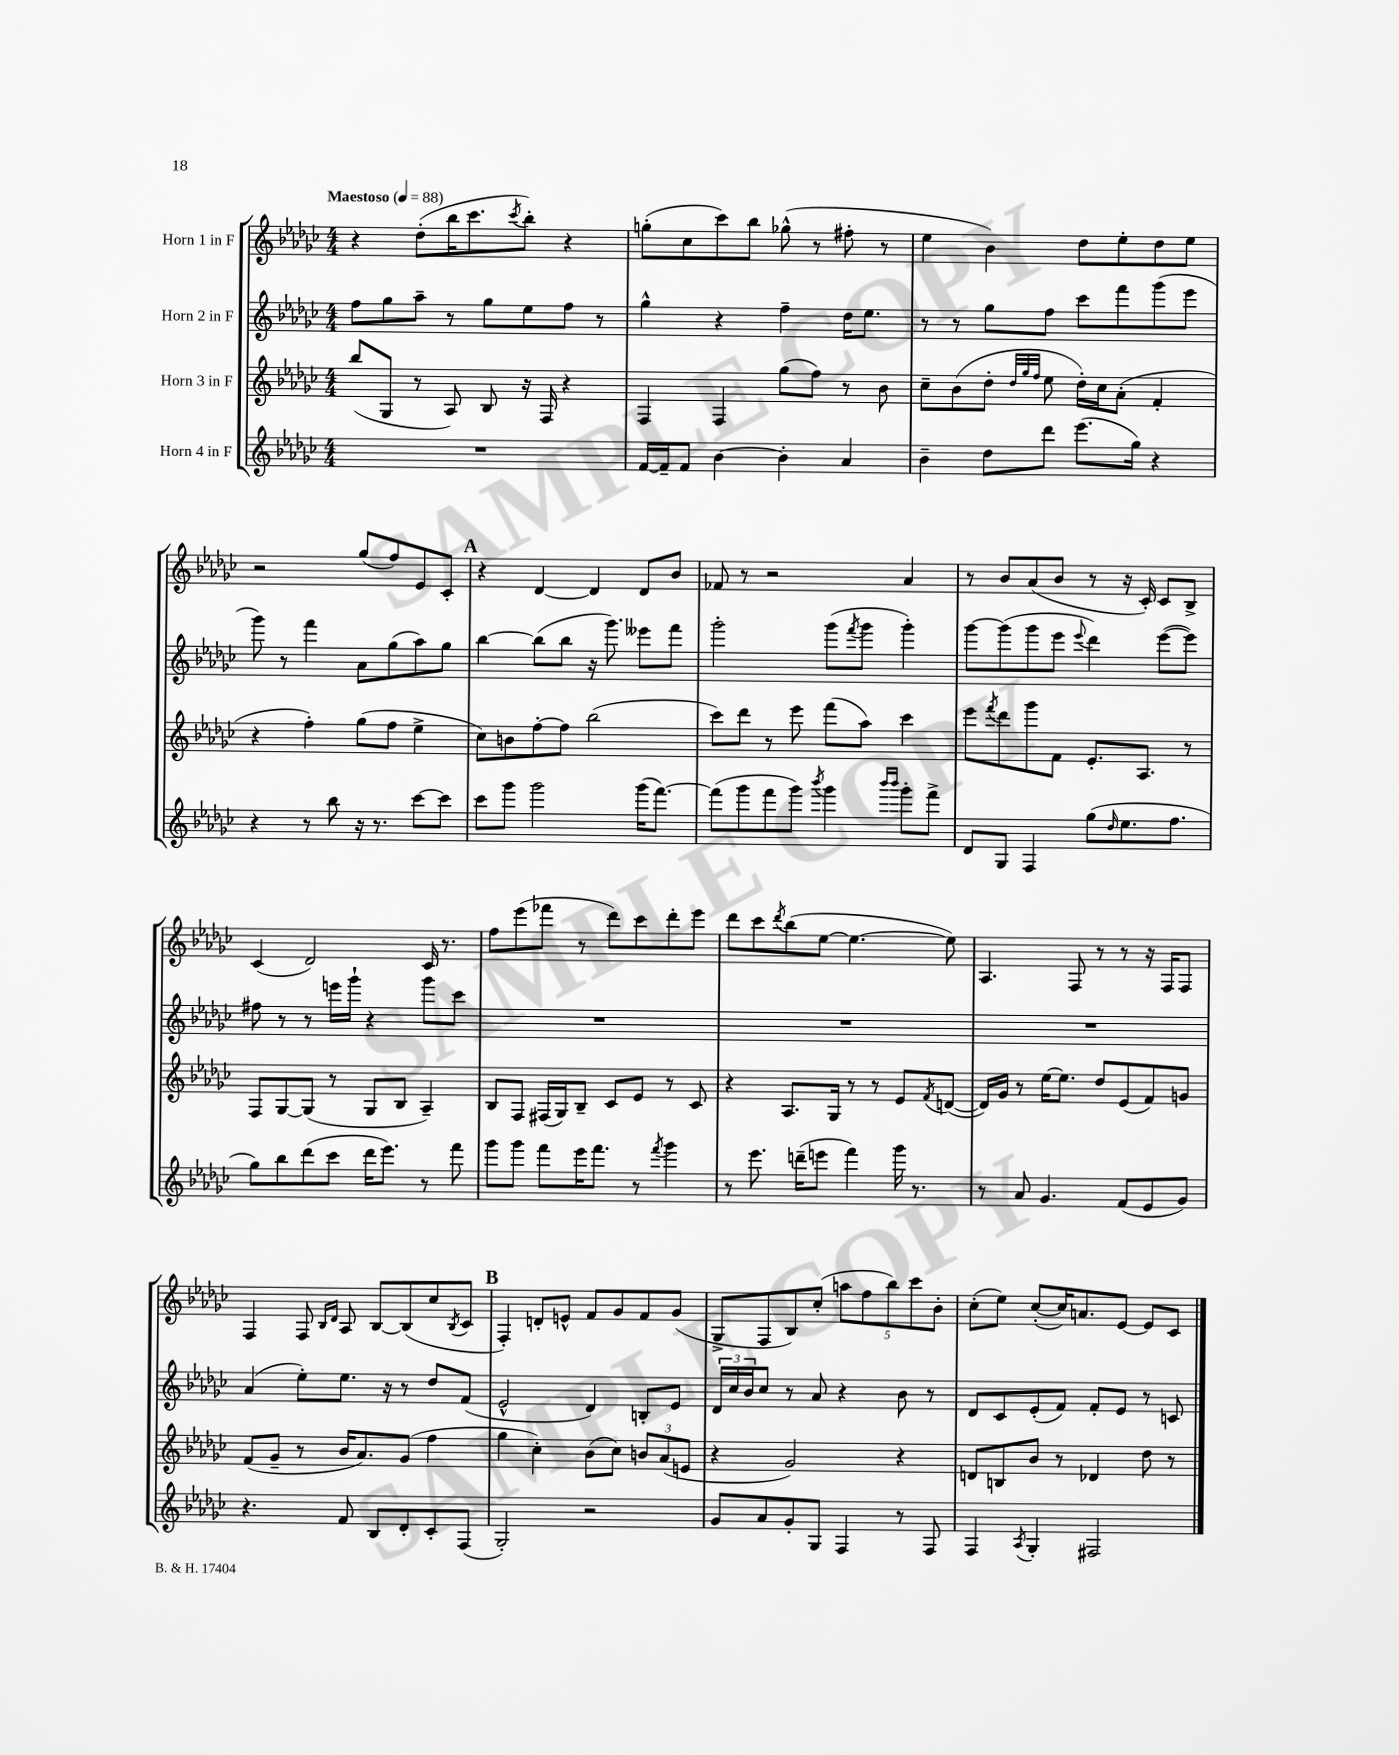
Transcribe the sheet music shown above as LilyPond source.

<<
\new StaffGroup <<
\new Staff = "s0" \with { instrumentName = "Horn 1 in F" } {
    \clef treble \key ges \major \numericTimeSignature \time 4/4 \tempo "Maestoso" 4 = 88
    r4 des''8-.( bes''16 ces'''8. \acciaccatura { ces'''8 } bes''8-.) r4 |
    g''8-.( ces''8 ces'''8) bes''8 ges''8-^( r8 fis''8-. r8 |
    ees''4 bes'4) des''8 ees''8-. des''8 ees''8 |
    r2 ges''8( f''8) ees'8 ces'8-. |
    \mark \markup { \bold "A" } r4 des'4~ des'4 des'8 bes'8 |
    fes'8 r8 r2 aes'4 |
    r8 bes'8 aes'8( bes'8 r8 r16 ces'16-.) ces'8 bes8-> |
    ces'4( des'2) ces'16 r8. |
    f''8 ees'''8( fes'''8 r8 des'''8) ces'''8 des'''8-. ees'''8 |
    des'''8 ces'''8 \acciaccatura { des'''8 } bes''8( ees''8~ ees''4.~ ees''8) |
    aes4. f8 r8 r8 r16 f16 f8 |
    f4 f8 \grace { bes16 des'16 } aes8 bes8~ bes8( ces''8 \acciaccatura { bes8 } ces'8 |
    \mark \markup { \bold "B" } f4-.) d'8-. e'8-^ f'8 ges'8 f'8 ges'8( |
    ges8-> f8 bes8) ces''8-.( \tuplet 5/4 { a''8 f''8 bes''8) ces'''8 bes'8-. } |
    ces''8-.( ees''8) ces''8~-.( ces''16) a'8. ees'8~ ees'8 ces'8 \bar "|." |
}
\new Staff = "s1" \with { instrumentName = "Horn 2 in F" } {
    \clef treble \key ges \major \numericTimeSignature \time 4/4
    f''8 ges''8 aes''8-- r8 ges''8 ees''8 f''8 r8 |
    ges''4-^ r4 f''4-- des''16 ees''8. |
    r8 r8 ges''8 f''8 ces'''8 f'''8 ges'''8( ees'''8 |
    ges'''8) r8 f'''4 aes'8 ges''8( aes''8) ges''8 |
    \mark \markup { \bold "A" } bes''4~ bes''8( bes''8 r16 ges'''8.) eeses'''8 f'''8 |
    ges'''2-. ges'''8( \acciaccatura { f'''8 } ges'''8 ges'''4-.) |
    ges'''8~ ges'''8( ges'''8 ees'''8 \appoggiatura { ees'''8 } des'''4) ees'''8~( ees'''8) |
    fis''8 r8 r8 e'''16 ges'''16-! r4 ges'''8 ces'''8 |
    R1 |
    R1 |
    R1 |
    aes'4( ees''8-.) ees''8. r16 r8 des''8 f'8( |
    \mark \markup { \bold "B" } ees'2-^ des'4) b8-. ees'8 |
    \tuplet 3/2 { des'16 ces''16 bes'16 } ces''8 r8 aes'8 r4 bes'8 r8 |
    des'8 ces'8 ees'8-.( f'8) f'8-. ees'8 r8 c'8 \bar "|." |
}
\new Staff = "s2" \with { instrumentName = "Horn 3 in F" } {
    \clef treble \key ges \major \numericTimeSignature \time 4/4
    bes''8( ges8 r8 aes8) bes8 r16 f16 r4 |
    f4 f4 ges''8( f''8) r8 bes'8 |
    ces''8-- bes'8( des''8-. \grace { des''32 ges''32 f''32 } ees''8 des''16-.) ces''16 aes'8-.( f'4-. |
    r4 f''4-.) ges''8( f''8 ees''4-> |
    \mark \markup { \bold "A" } ces''8) b'8 f''8~-. f''8 bes''2( |
    ces'''8) des'''8 r8 ees'''8 f'''8( aes''8) ces'''4 |
    ees'''8 \acciaccatura { f'''8 } des'''8 ges'''8 f'8 ees'8.-. aes8. r8 |
    f8 ges8~ ges8( r8 ges8 bes8 aes4--) |
    bes8 f8 fis16( ges16) bes8-- ces'8 ees'8 r8 ces'8 |
    r4 aes8. ges16 r8 r8 ees'8 \acciaccatura { f'8 } d'8~( |
    d'16) ges'16 r8 ees''16~ ees''8. des''8 ees'8( f'8) g'8 |
    f'8( ges'8-- r8 bes'16 aes'8.) ges'8( f''4 |
    \mark \markup { \bold "B" } ges''4 ces''4-.) bes'8( ces''8) \tuplet 3/2 { b'8 aes'8( e'8 } |
    r4 ges'2) r4 |
    d'8 b8 bes'8 r8 des'4 des''8 r8 \bar "|." |
}
\new Staff = "s3" \with { instrumentName = "Horn 4 in F" } {
    \clef treble \key ges \major \numericTimeSignature \time 4/4
    R1 |
    f'16~ f'16-- f'8 bes'4~ bes'4-. aes'4 |
    bes'4-- des''8 des'''8 ees'''8.( ges''16) r4 |
    r4 r8 bes''8 r16 r8. ces'''8~ ces'''8 |
    \mark \markup { \bold "A" } ces'''8 ges'''8 ges'''2 ges'''16( f'''8.~) |
    f'''8( ges'''8 f'''8 ges'''8) \acciaccatura { bes'''8 } ges'''4 \grace { bes'''16 bes'''16 } ges'''8-. f'''8-> |
    des'8 ges8 f4 ges''8( \grace { des''16 } ees''8. f''8. |
    ges''8) bes''8 des'''8( ces'''8 des'''16 ees'''8.) r8 f'''8 |
    ges'''8 ges'''8 f'''8 ees'''16 f'''8. r8 \acciaccatura { f'''8 } ges'''4 |
    r8 ees'''8. d'''16--( e'''8 f'''4) ges'''16 r8. |
    r8 aes'8 ges'4. f'8( ees'8 ges'8) |
    r4. f'8 bes8 des'8-. ces'8-. f8( |
    \mark \markup { \bold "B" } ges2-.) r2 |
    ges'8 aes'8 ges'8-. ges8 f4 r8 f8 |
    f4 \acciaccatura { aes8 } ges4-. fis2 \bar "|." |
}
>>
>>
\layout { \context { \Score \remove "Bar_number_engraver" } }
